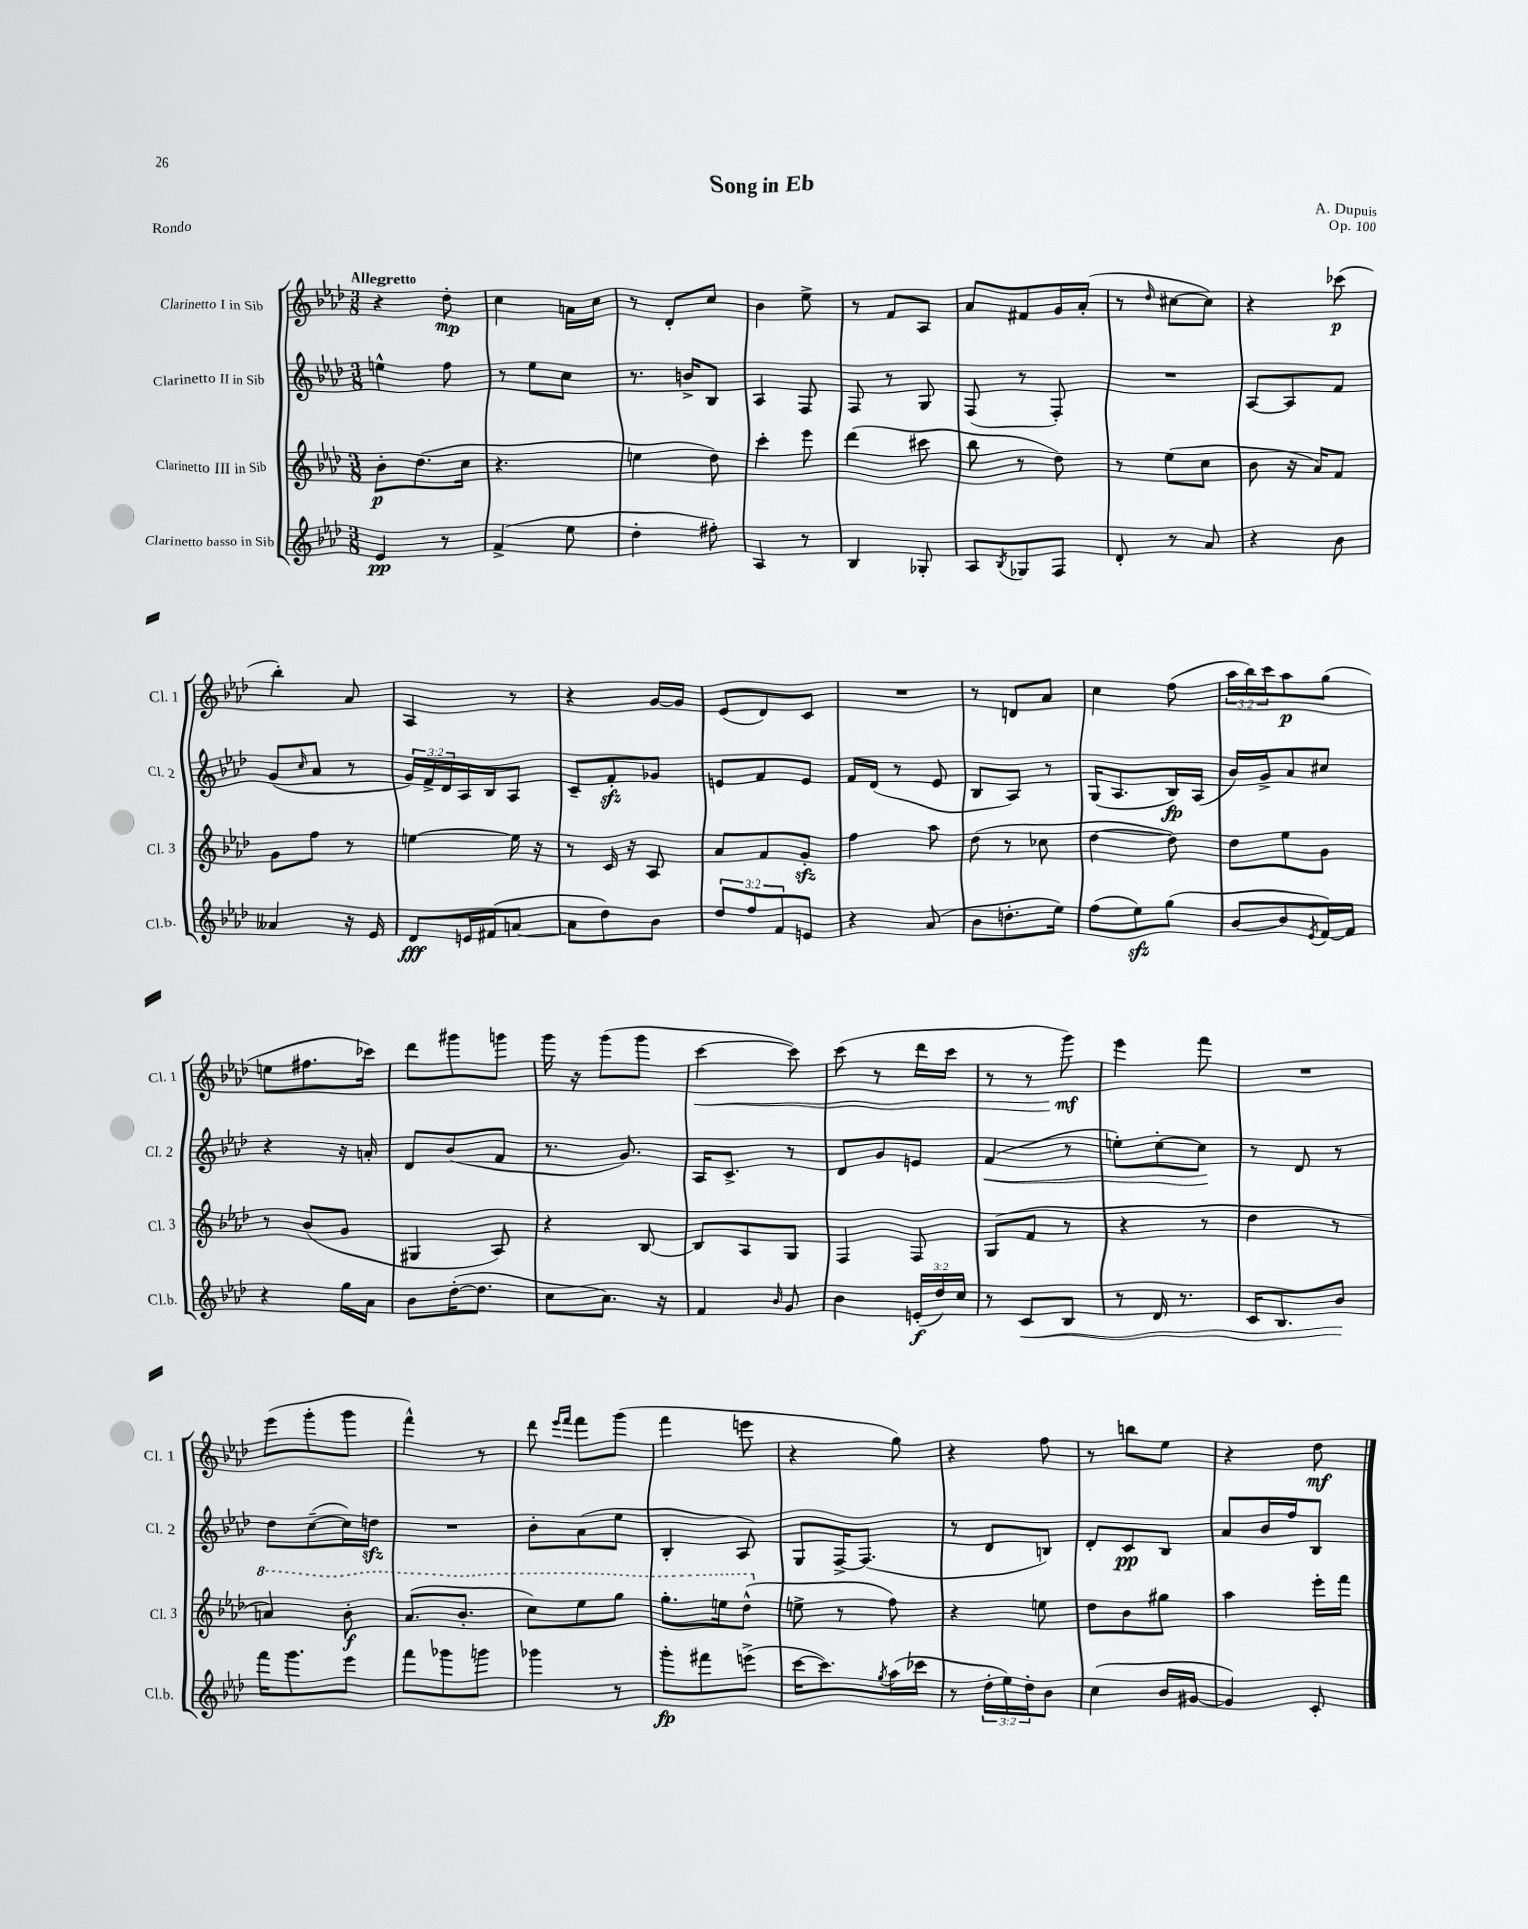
\header { title = "Song in Eb" composer = "A. Dupuis" opus = "Op. 100" piece = "Rondo" }
<<
\new StaffGroup <<
\new Staff = "s0" \with { instrumentName = "Clarinetto I in Sib" shortInstrumentName = "Cl. 1" } {
    \clef treble \key aes \major \numericTimeSignature \time 3/8 \override Staff.TupletNumber.text = #tuplet-number::calc-fraction-text \tempo "Allegretto"
    r4 des''8-.\mp |
    c''4 a'16 c''16 |
    r8 des'8-. c''8 |
    bes'4 ees''8-> |
    r8 f'8 aes8 |
    aes'8 fis'8 g'16 aes'16-.( |
    r8 \grace { des''16 } cis''8~ cis''8) |
    r4 ces'''8\p( |
    bes''4-.) aes'8 |
    aes4 r8 |
    r4 g'16~ g'16 |
    ees'8( des'8) c'8 |
    R4. |
    r8 d'8 aes'8 |
    c''4 f''8( |
    \tuplet 3/2 { aes''16 bes''16) c'''16 } aes''8\p g''8( |
    e''8 fis''8. ces'''16) |
    des'''8 gis'''8 g'''8 |
    g'''16 r16 g'''8( g'''8 |
    c'''4~\< c'''8) |
    c'''8( r8 des'''16 c'''16 |
    r8 r8 g'''8\mf\!) |
    ees'''4 f'''8 |
    R4. |
    ees'''8( g'''8-. g'''8 |
    f'''4-^) r8 |
    des'''8 \grace { ees'''16 f'''16 } f'''8 g'''8( |
    f'''4 e'''8 |
    r4 g''8) |
    r4 f''8 |
    r8 b''8 ees''8 |
    r4 des''8\mf \bar "|." |
}
\new Staff = "s1" \with { instrumentName = "Clarinetto II in Sib" shortInstrumentName = "Cl. 2" } {
    \clef treble \key aes \major \numericTimeSignature \time 3/8 \override Staff.TupletNumber.text = #tuplet-number::calc-fraction-text
    e''4-^ f''8 |
    r8 ees''8 c''8 |
    r8. b'16-> bes8 |
    aes4 f8 |
    f8 r8 g8 |
    f8( r8 f8-.) |
    R4. |
    aes8~ aes8 f'8 |
    g'8( \grace { c''16 } aes'8 r8 |
    \tuplet 3/2 { g'16) f'16-> des'16 } aes16 bes16 aes8 |
    c'8-- f'8-.\sfz ges'8 |
    e'8 f'8 e'8 |
    f'16 des'16( r8 ees'8 |
    bes8 aes8) r8 |
    g16( aes8. bes16\fp) aes16( |
    bes'16) g'16-> aes'8 cis''8 |
    r4 r16 a'16-. |
    des'8 bes'8( f'8 |
    r8. g'8.) |
    aes16 c'8.-> r8 |
    des'8 g'8 e'8 |
    f'4\<( r8 |
    e''8-.) c''8~-. c''8\! |
    r8 des'8 r8 |
    des''8 c''8~--( c''16) d''16\sfz |
    R4. |
    bes'8-. aes'8( ees''8 |
    bes4-. aes8) |
    g8 f16~-> f8.( |
    r8 des'8 b8) |
    des'8-. c'8\pp bes8 |
    aes'8 bes'16 f''16 bes8 \bar "|." |
}
\new Staff = "s2" \with { instrumentName = "Clarinetto III in Sib" shortInstrumentName = "Cl. 3" } {
    \clef treble \key aes \major \numericTimeSignature \time 3/8
    bes'8-.\p des''8.( c''16 |
    r4. |
    e''4 des''8) |
    c'''4-. ees'''8 |
    des'''4( cis'''8 |
    bes''8 r8 des''8) |
    r8 ees''8( c''8 |
    bes'8 r16 aes'16) f'8 |
    g'8 f''8 r8 |
    e''4~ e''16 r16 |
    r8 c'16 r16 aes8 |
    aes'8 f'8 g'8-.\sfz |
    f''4 aes''8 |
    des''8( r8 ces''8 |
    des''4~ des''8) |
    des''8 ees''8 g'8 |
    r8 bes'8( g'8 |
    gis4 aes8) |
    r4 bes8~ |
    bes8 aes8 g8 |
    f4 f8 |
    g8( f'8 r8 |
    r4 r8 |
    des''4 r8 |
    \ottava #1 a''4) bes''8-.\f |
    aes''8.( bes''8.-. |
    c'''8) ees'''8 g'''8 |
    g'''8.-. e'''16 des'''8-^( \ottava #0 |
    e''8-> r8 f''8) |
    r4 e''8 |
    des''8 bes'8 gis''8 |
    aes''4 ees'''16-. f'''16 \bar "|." |
}
\new Staff = "s3" \with { instrumentName = "Clarinetto basso in Sib" shortInstrumentName = "Cl.b." } {
    \clef treble \key aes \major \numericTimeSignature \time 3/8 \override Staff.TupletNumber.text = #tuplet-number::calc-fraction-text
    ees'4\pp r8 |
    f'4->( ees''8 |
    des''4-. fis''8-.) |
    aes4 r8 |
    bes4 ges8-. |
    aes8 \acciaccatura { bes8 } ges8 f8 |
    des'8-. r8 aes'8 |
    r4 bes'8 |
    aeses'4 r16 ees'16 |
    des'8\fff e'16 fis'16( a'8~ |
    a'8 des''8) bes'8 |
    \tuplet 3/2 { des''8 f''8 f'8 } e'8 |
    r4 aes'8( |
    bes'8 d''8.-. ees''16) |
    f''8( ees''8\sfz) g''8( |
    bes'8~ bes'8 \acciaccatura { ees'8 } f'16~) f'16 |
    r4 g''16 aes'16 |
    bes'8 des''16~-.( des''8. |
    c''8 aes'8.) r16 |
    f'4 \grace { bes'16 } g'8 |
    bes'4 \tuplet 3/2 { e'16-.\f( des''16) c''16 } |
    r8 c'8\< bes8 |
    r8 des'16 r8. |
    c'16 bes8. bes'8\! |
    f'''16 g'''8. ees'''8 |
    f'''8 ges'''8 g'''8 |
    ges'''4 r8 |
    g'''8-.\fp fis'''8 e'''8->( |
    c'''16~ c'''8.) \acciaccatura { g''8 } aes''16( ces'''16 |
    r8 \tuplet 3/2 { des''16-. ees''16) des''16-. } bes'8 |
    c''4( bes'16 gis'16~ |
    gis'4) c'8-. \bar "|." |
}
>>
>>
\layout { \context { \Score \remove "Bar_number_engraver" } }
